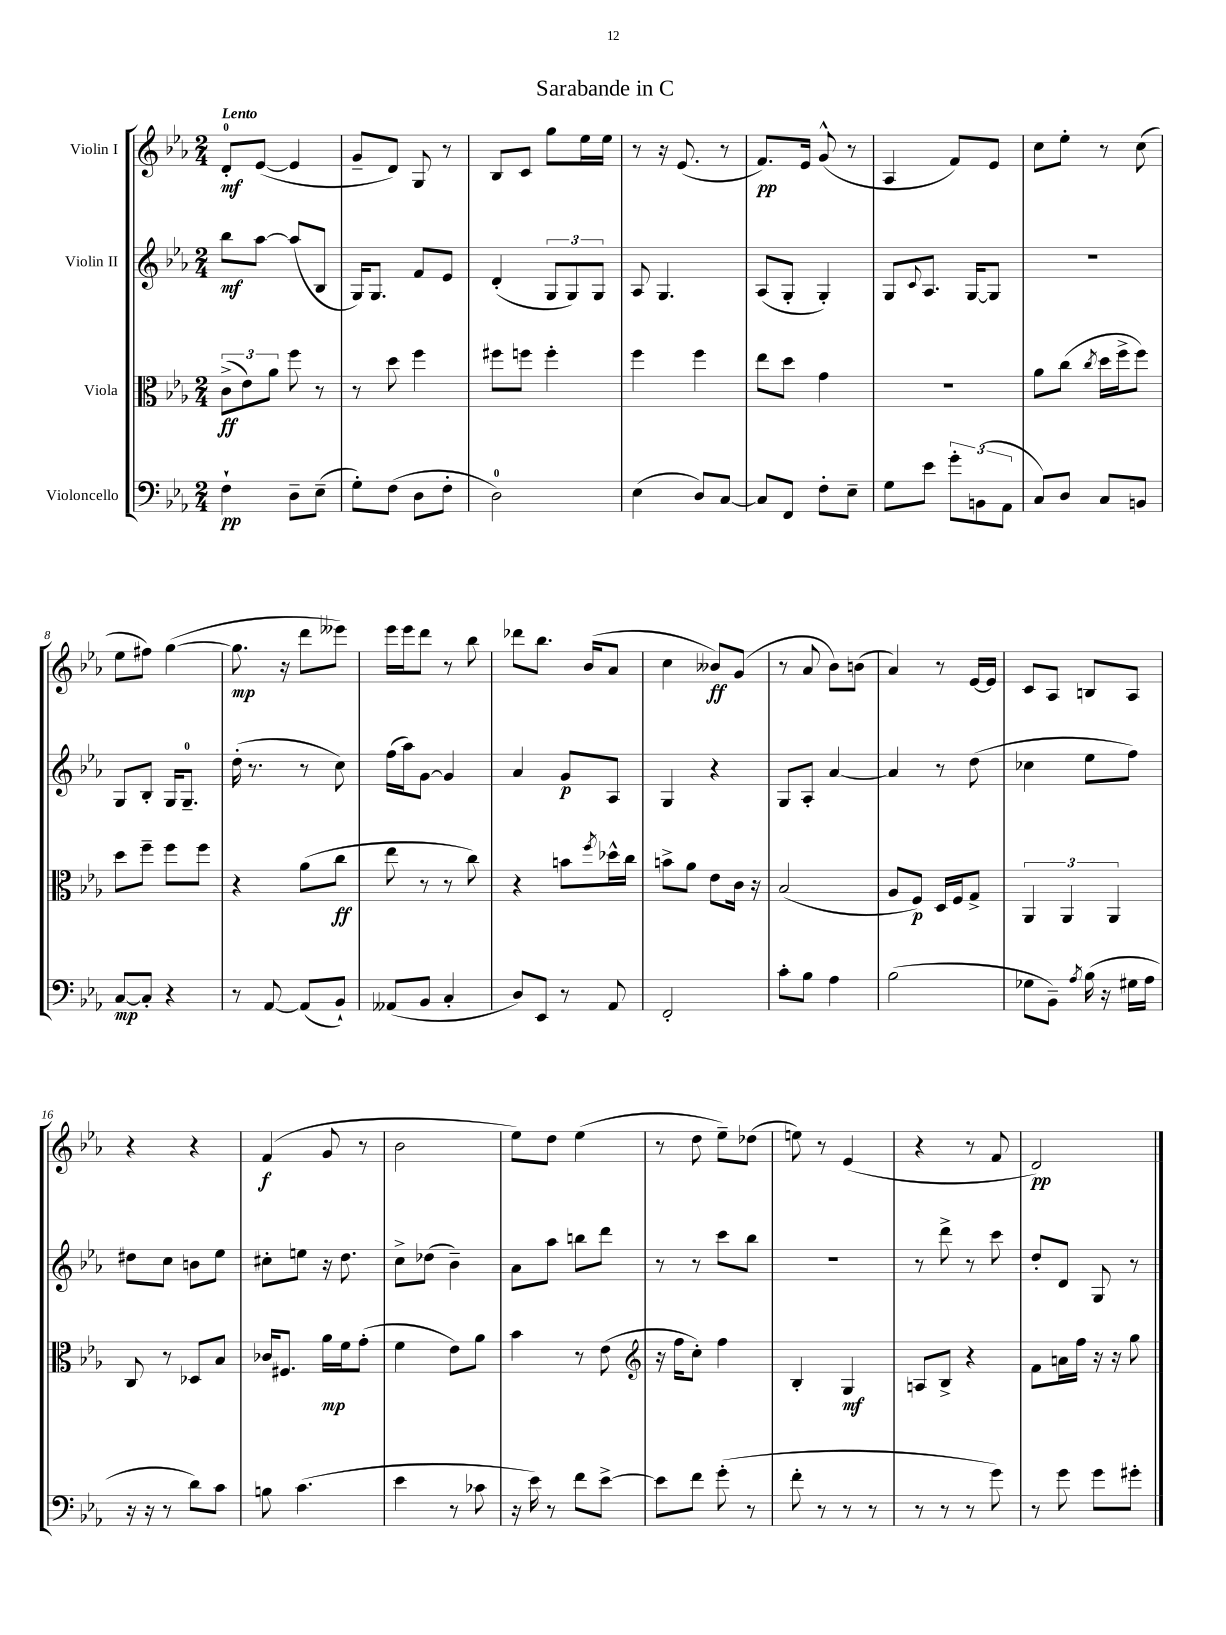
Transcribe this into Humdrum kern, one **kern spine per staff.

**kern	**dynam	**kern	**dynam	**kern	**dynam	**kern	**dynam
*part4	*part4	*part3	*part3	*part2	*part2	*part1	*part1
*staff4	*staff4	*staff3	*staff3	*staff2	*staff2	*staff1	*staff1
*I"Violoncello	*	*I"Viola	*	*I"Violin II	*	*I"Violin I	*
*clefF4	*	*clefC3	*	*clefG2	*	*clefG2	*
*k[b-e-a-]	*	*k[b-e-a-]	*	*k[b-e-a-]	*	*k[b-e-a-]	*
*M2/4	*	*M2/4	*	*M2/4	*	*M2/4	*
=1	=1	=1	=1	=1	=1	=1	=1
!	!	!	!	!	!	!LO:TX:a:B:t=Lento	!
4F`\	pp	(12c^\L	ff	8bb-\L	mf	8d'/L	mf
.	.	12e-\)	.	.	.	.	.
.	.	.	.	[8aa-\J	.	([8e-/J	.
.	.	12a-\J	.	.	.	.	.
8D~\L	.	8ff\	.	(8aa-/L]	.	4e-/]	.
(8E-~\J	.	8r	.	8B-/J	.	.	.
=2	=2	=2	=2	=2	=2	=2	=2
8G'\L)	.	8r	.	16G/KL)	.	8g~/L	.
.	.	.	.	8.G/J	.	.	.
(8F\J	.	8dd\	.	.	.	8d/J)	.
8D\L	.	4ff\	.	8f/L	.	8G/	.
8F'\J	.	.	.	8e-/J	.	8r	.
=3	=3	=3	=3	=3	=3	=3	=3
2D\)	.	8ff#X\L	.	(4d'/	.	8B-/L	.
.	.	8ffn\J	.	.	.	8c/J	.
.	.	4ff'\	.	12G/L	.	8gg\L	.
.	.	.	.	12G/)	.	.	.
.	.	.	.	.	.	16ee-\L	.
.	.	.	.	12G/J	.	.	.
.	.	.	.	.	.	16ee-\JJ	.
=4	=4	=4	=4	=4	=4	=4	=4
(4E-\	.	4ff\	.	8A-/	.	8r	.
.	.	.	.	4.G/	.	16r	.
.	.	.	.	.	.	(8.e-/	.
8D/L)	.	4ff\	.	.	.	.	.
[8C/J	.	.	.	.	.	8r	.
=5	=5	=5	=5	=5	=5	=5	=5
8C/L]	.	8ee-\L	.	(8A-/L	.	8.f/L)	pp
8FF/J	.	8dd\J	.	8G'/J	.	.	.
.	.	.	.	.	.	16e-/Jk	.
8F'\L	.	4g\	.	4G'/)	.	(8g^^/	.
8E-~\J	.	.	.	.	.	8r	.
=6	=6	=6	=6	=6	=6	=6	=6
8G\L	.	2r	.	8G/L	.	4A-/	.
.	.	.	.	8qqc/	.	.	.
8e-\J	.	.	.	8.A-/J	.	.	.
12g'\L	.	.	.	.	.	8f/L)	.
.	.	.	.	[16G/KL	.	.	.
(12BBn\	.	.	.	.	.	.	.
.	.	.	.	8G/J]	.	8e-/J	.
12AA-\J	.	.	.	.	.	.	.
=7	=7	=7	=7	=7	=7	=7	=7
8C/L)	.	8a-\L	.	2r	.	8cc\L	.
8D/J	.	(8cc\J	.	.	.	8ee-'\J	.
.	.	8qcc/	.	.	.	.	.
8C/L	.	16dd\LL	.	.	.	8r	.
.	.	16ff^\J	.	.	.	.	.
8BBn/J	.	8ff\J)	.	.	.	(8cc\	.
!!LO:LB:g=z
=8	=8	=8	=8	=8	=8	=8	=8
[8C/L	mp	8dd\L	.	8G/L	.	8ee-\L	.
8C'/J]	.	8ff~\J	.	8B-'/J	.	8ff#X\J)	.
4r	.	8ff\L	.	16G/KL	.	([4gg\	.
.	.	.	.	8.G~/J	.	.	.
.	.	8ff\J	.	.	.	.	.
=9	=9	=9	=9	=9	=9	=9	=9
8r	.	4r	.	(16dd'\	.	8.gg\]	mp
.	.	.	.	8.r	.	.	.
[8AA-/	.	.	.	.	.	.	.
.	.	.	.	.	.	16r	.
(8AA-/L]	.	(8a-\L	.	8r	.	8ddd\L	.
8BB-`/J)	.	8cc\J	ff	8cc\)	.	8eee--X\J)	.
=10	=10	=10	=10	=10	=10	=10	=10
(8AA--X/L	.	8ee-\	.	(16ff\LL	.	16eee-\LL	.
.	.	.	.	16aa-\J)	.	16eee-\J	.
8BB-/J	.	8r	.	[8g\J	.	8ddd\J	.
4C'/	.	8r	.	4g/]	.	8r	.
.	.	8cc\)	.	.	.	8bb-\	.
=11	=11	=11	=11	=11	=11	=11	=11
8D/L)	.	4r	.	4a-/	.	8ddd-X\L	.
8EE-/J	.	.	.	.	.	8.bb-\J	.
8r	.	8bn\L	.	8g/L	p	.	.
.	.	.	.	.	.	(16b-/KL	.
.	.	8qff/	.	.	.	.	.
8AA-/	.	16dd-X^^\L	.	8A-/J	.	8a-/J	.
.	.	16cc\JJ	.	.	.	.	.
=12	=12	=12	=12	=12	=12	=12	=12
2FF'/	.	8bn^\L	.	4G/	.	4cc\	.
.	.	8a-\J	.	.	.	.	.
.	.	8e-\L	.	4r	.	8b--X/L)	ff
.	.	16c\Jk	.	.	.	(8g/J	.
.	.	16r	.	.	.	.	.
=13	=13	=13	=13	=13	=13	=13	=13
8c'\L	.	(2B-/	.	8G/L	.	8r	.
8B-\J	.	.	.	8A-'/J	.	8a-/	.
4A-\	.	.	.	[4a-/	.	8b-\L)	.
.	.	.	.	.	.	(8bn\J	.
=14	=14	=14	=14	=14	=14	=14	=14
(2B-\	.	8A-/L	.	4a-/]	.	4a-/)	.
.	.	8F/J)	p	.	.	.	.
.	.	16D/LL	.	8r	.	8r	.
.	.	16F/J	.	.	.	.	.
.	.	8G^/J	.	(8dd\	.	[16e-/LL	.
.	.	.	.	.	.	16e-/JJ]	.
=15	=15	=15	=15	=15	=15	=15	=15
8G-X\L	.	6AA-/	.	4cc-X\	.	8c/L	.
8BB-~\J)	.	.	.	.	.	8A-/J	.
.	.	6AA-/	.	.	.	.	.
8qA-/	.	.	.	.	.	.	.
(16B-\	.	.	.	8ee-\L	.	8Bn/L	.
16r	.	.	.	.	.	.	.
.	.	6AA-/	.	.	.	.	.
16G#X\LL	.	.	.	8ff\J)	.	8A-/J	.
16A-\JJ	.	.	.	.	.	.	.
!!LO:LB:g=z
=16	=16	=16	=16	=16	=16	=16	=16
16r	.	8C/	.	8dd#X\L	.	4r	.
16r	.	.	.	.	.	.	.
8r	.	8r	.	8cc\J	.	.	.
8d\L)	.	8D-X/L	.	8bn\L	.	4r	.
8c\J	.	8B-/J	.	8ee-\J	.	.	.
=17	=17	=17	=17	=17	=17	=17	=17
8Bn\	.	16c-X/KL	.	8cc#X'\L	.	(4f/	f
.	.	8.F#X/J	.	.	.	.	.
(4.c\	.	.	.	8een\J	.	.	.
.	.	16a-\LL	mp	16r	.	8g/	.
.	.	16f\J	.	8.dd\	.	.	.
.	.	(8g'\J	.	.	.	8r	.
=18	=18	=18	=18	=18	=18	=18	=18
4e-\	.	4f\	.	8cc^\L	.	2b-\	.
.	.	.	.	(8dd-X\J	.	.	.
8r	.	8e-\L)	.	4b-~\)	.	.	.
8c-X\	.	8a-\J	.	.	.	.	.
=19	=19	=19	=19	=19	=19	=19	=19
16r	.	4b-\	.	8a-\L	.	8ee-\L)	.
16e-\)	.	.	.	.	.	.	.
8r	.	.	.	8aa-\J	.	8dd\J	.
8f\L	.	8r	.	8bbn\L	.	(4ee-\	.
[8e-^\J	.	(8e-\	.	8ddd\J	.	.	.
=20	=20	=20	=20	=20	=20	=20	=20
*	*	*clefG2	*	*	*	*	*
8e-\L]	.	16r	.	8r	.	8r	.
.	.	16ff\KL	.	.	.	.	.
8f\J	.	8cc'\J)	.	8r	.	8dd\	.
(8g'\	.	4ff\	.	8ccc\L	.	8ee-~\L)	.
8r	.	.	.	8bb-\J	.	(8dd-X\J	.
=21	=21	=21	=21	=21	=21	=21	=21
8f'\	.	4B-'/	.	2r	.	8een\)	.
8r	.	.	.	.	.	8r	.
8r	.	4G/	mf	.	.	(4e-/	.
8r	.	.	.	.	.	.	.
=22	=22	=22	=22	=22	=22	=22	=22
8r	.	8An/L	.	8r	.	4r	.
8r	.	8B-^/J	.	8ddd^\	.	.	.
8r	.	4r	.	8r	.	8r	.
8g\)	.	.	.	8ccc\	.	8f/	.
=23	=23	=23	=23	=23	=23	=23	=23
8r	.	8f\L	.	8dd'/L	.	2d/)	pp
8g\	.	16an\L	.	8d/J	.	.	.
.	.	16ff\JJ	.	.	.	.	.
8g\L	.	16r	.	8G/	.	.	.
.	.	16r	.	.	.	.	.
8g#X'\J	.	8gg\	.	8r	.	.	.
==	==	==	==	==	==	==	==
*-	*-	*-	*-	*-	*-	*-	*-
